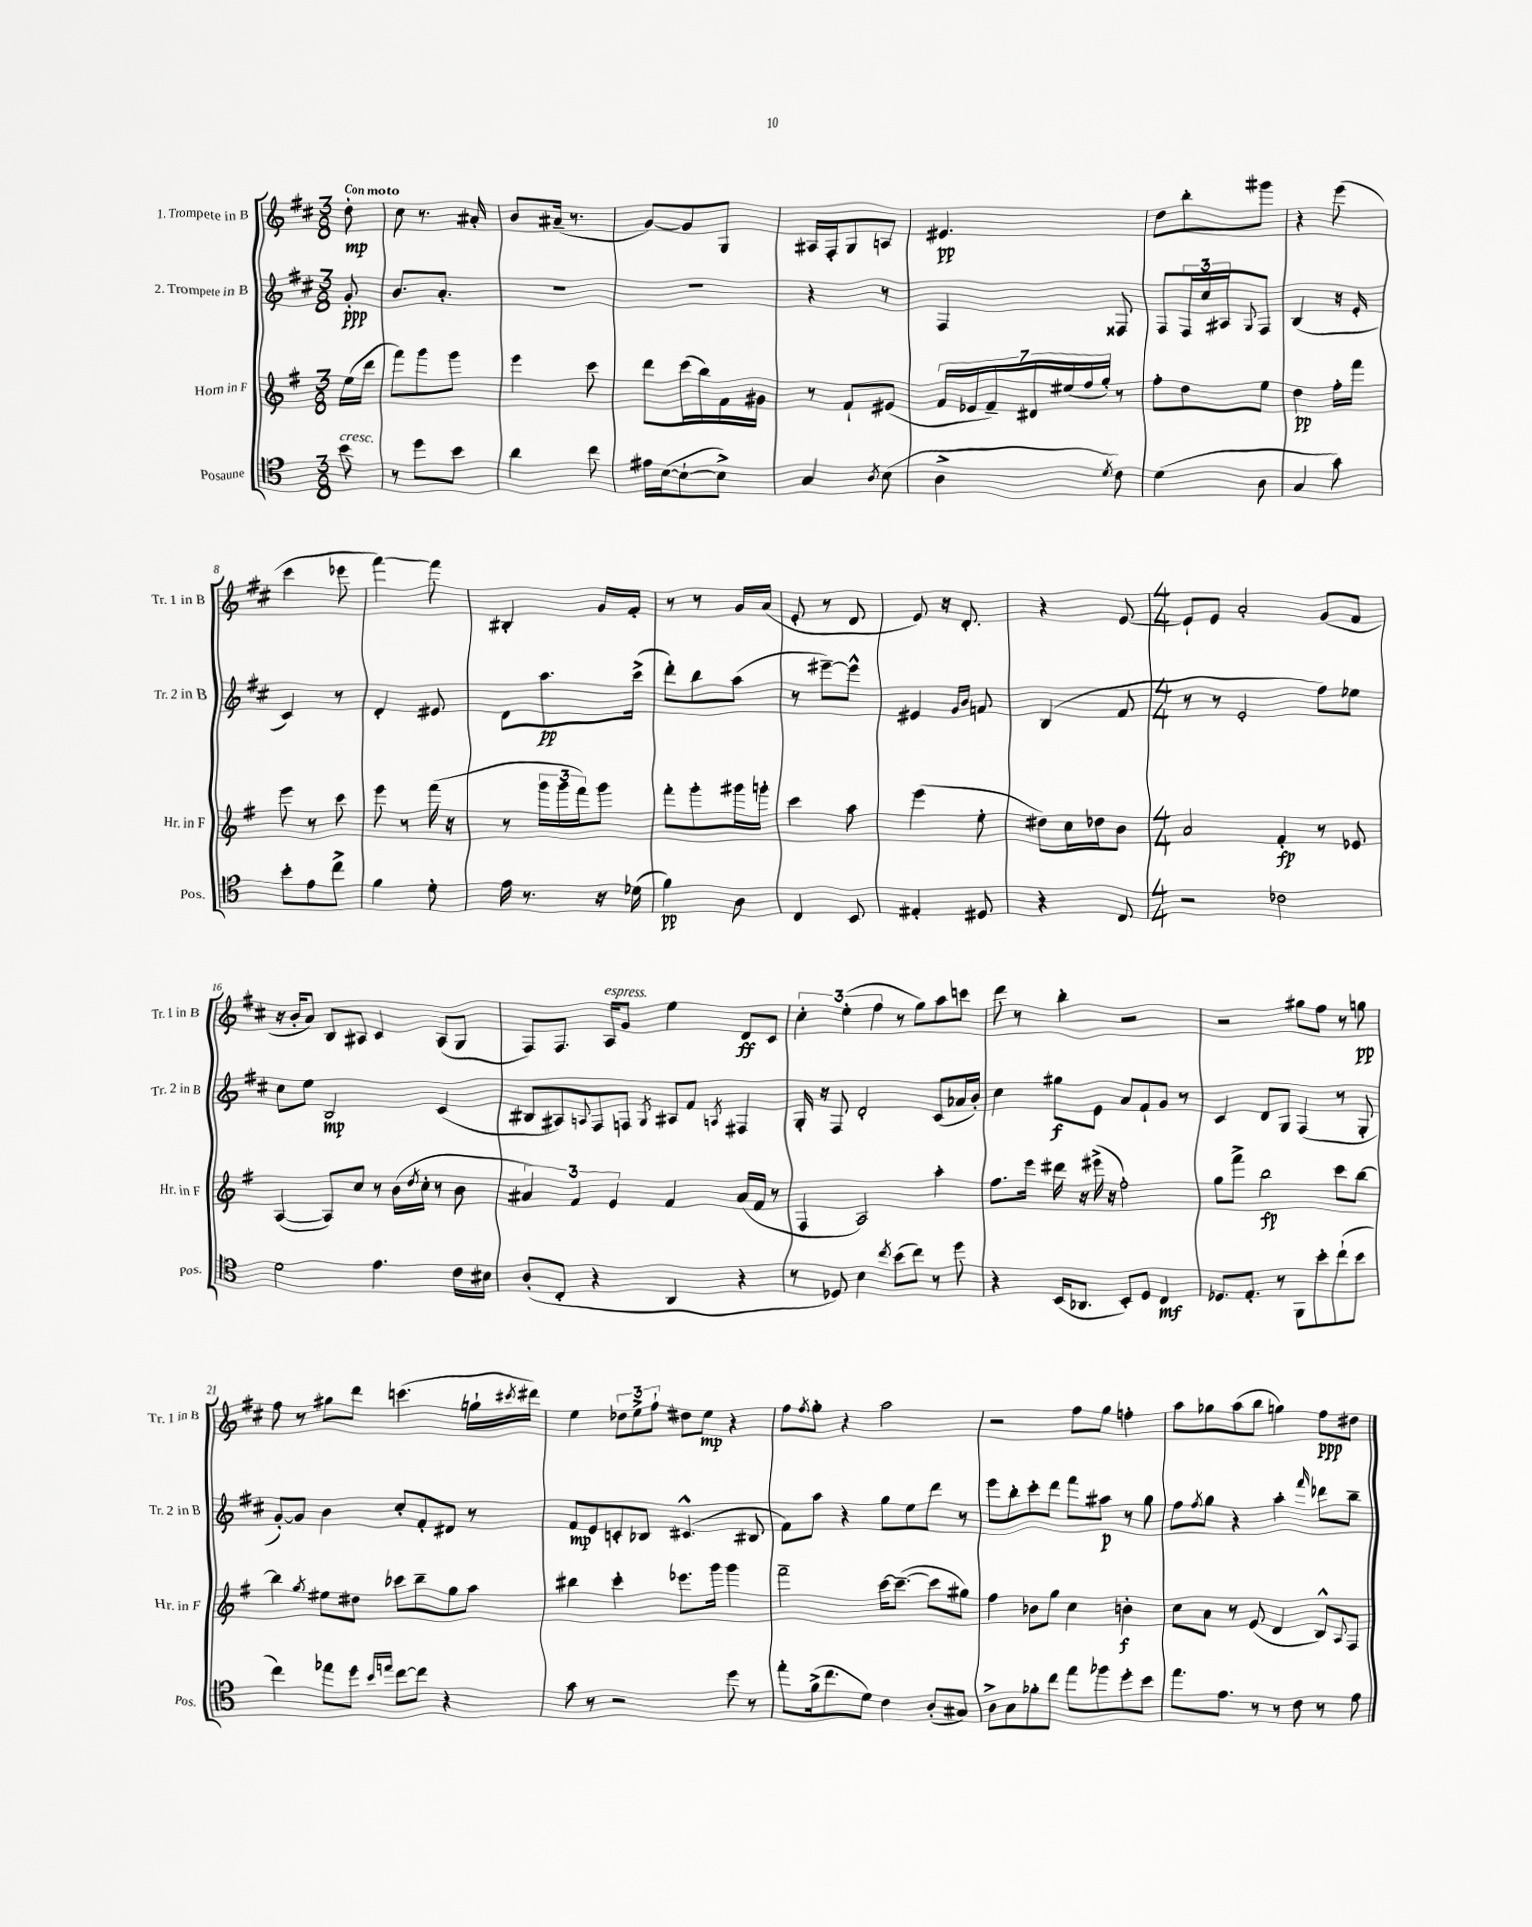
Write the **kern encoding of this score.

**kern	**dynam	**kern	**dynam	**kern	**dynam	**kern	**dynam
*part4	*part4	*part3	*part3	*part2	*part2	*part1	*part1
*staff4	*staff4	*staff3	*staff3	*staff2	*staff2	*staff1	*staff1
*I"Posaune	*	*I"Horn in F	*	*I"2. Trompete in B	*	*I"1. Trompete in B	*
*I'Pos.	*	*I'Hr. in F	*	*I'Tr. 2 in B	*	*I'Tr. 1 in B	*
*clefC4	*	*clefG2	*	*clefG2	*	*clefG2	*
*k[]	*	*k[f#]	*	*k[f#c#]	*	*k[f#c#]	*
*M3/8	*	*M3/8	*	*M3/8	*	*M3/8	*
=	=	=	=	=	=	=	=
!	!	!	!	!	!	!LO:TX:a:B:t=Con moto	!
!LO:TX:a:i:t=cresc.	!	!	!	!	!	!	!
8b\	.	(16ee\LL	.	8g'/	ppp	8dd'\	mp
.	.	16ddd\JJ	.	.	.	.	.
=1	=1	=1	=1	=1	=1	=1	=1
8r	.	8fff#\L)	.	8.b/L	.	8cc#\	.
8dd\L	.	8ggg\	.	.	.	8.r	.
.	.	.	.	8.a'/J	.	.	.
8b\J	.	8ggg\J	.	.	.	.	.
.	.	.	.	.	.	16a#X'/	.
=2	=2	=2	=2	=2	=2	=2	=2
4a\	.	4eee\	.	4.r	.	8b/L	.
.	.	.	.	.	.	(16a#X~/Jk	.
.	.	.	.	.	.	8.r	.
8cc\	.	8ccc\	.	.	.	.	.
=3	=3	=3	=3	=3	=3	=3	=3
16e#X\LL	.	8ddd\L	.	4.r	.	[8g/L)	.
([16B\J	.	.	.	.	.	.	.
8B`\_	.	(16ccc\L	.	.	.	8g/]	.
.	.	16bb\)	.	.	.	.	.
8B^\J])	.	16f#\	.	.	.	8G/J	.
.	.	16g#X\JJ	.	.	.	.	.
=4	=4	=4	=4	=4	=4	=4	=4
4G/	.	8r	.	4r	.	16A#X/LL	.
.	.	.	.	.	.	16F#'/J	.
.	.	8f#`/L	.	.	.	8G/	.
8qA/	.	.	.	.	.	.	.
(8B\	.	(8e#X/J	.	8r	.	8An/J	.
=5	=5	=5	=5	=5	=5	=5	=5
4A^\	.	28f#/LL	.	4F#/	.	4.e#X/	pp
.	.	28e-X/	.	.	.	.	.
.	.	28f#~/)	.	.	.	.	.
.	.	28d#X/	.	.	.	.	.
.	.	(28ee#X/	.	.	.	.	.
.	.	28ff#/	.	.	.	.	.
.	.	28gg'/JJ)	.	.	.	.	.
8qd/	.	.	.	.	.	.	.
8c\)	.	8r	.	8F##X/	.	.	.
=6	=6	=6	=6	=6	=6	=6	=6
(4d\	.	8ff#'\L	.	8F#/L	.	8dd\L	.
.	.	8dd\	.	24F#/L	.	8bb'\	.
.	.	.	.	24cc#/	.	.	.
.	.	.	.	24A#X/J	.	.	.
.	.	.	.	8qqG/	.	.	.
8A\	.	8ee\J	.	8F#/J	.	8ggg#X\J	.
=7	=7	=7	=7	=7	=7	=7	=7
4G/	.	4dd\	pp	(4B/	.	4r	.
8g\)	.	16ff#'\LL	.	16r	.	(8eee\	.
.	.	16fff#\JJ	.	16e'/	.	.	.
!!LO:LB:g=z
=8	=8	=8	=8	=8	=8	=8	=8
8b'\L	.	8eee\	.	4c#/)	.	4ccc#\	.
8e\	.	8r	.	.	.	.	.
8cc^\J	.	8ccc\	.	8r	.	8eee-X\	.
=9	=9	=9	=9	=9	=9	=9	=9
4f\	.	8eee\	.	4d'/	.	[4fff#\)	.
.	.	8r	.	.	.	.	.
8d'\	.	(16fff#\	.	8e#X/	.	8fff#\]	.
.	.	16r	.	.	.	.	.
=10	=10	=10	=10	=10	=10	=10	=10
16e\	.	8r	.	8d\L	.	4B#X'/	.
8.r	.	.	.	.	.	.	.
.	.	24ggg\LL	.	8.aa\	pp	.	.
.	.	24ggg\	.	.	.	.	.
.	.	24fff#\J)	.	.	.	.	.
16r	.	8ggg\J	.	.	.	16g/LL	.
(16d-X\	.	.	.	(16ccc#^\Jk	.	16f#'/JJ	.
=11	=11	=11	=11	=11	=11	=11	=11
4f\)	pp	8fff#'\L	.	8ddd'\L)	.	8r	.
.	.	8ggg'\	.	8bb\	.	8r	.
8A\	.	16ggg#X\L	.	(8aa\J	.	16g/LL	.
.	.	16gggn'\JJ	.	.	.	(16a/JJ	.
=12	=12	=12	=12	=12	=12	=12	=12
4C/	.	4ccc\	.	8r	.	8e'/	.
.	.	.	.	[8eee#X~\L)	.	8r	.
8BB/	.	8aa\	.	8eee#^^\J]	.	8d/	.
=13	=13	=13	=13	=13	=13	=13	=13
4E#X'/	.	(4eee\	.	4e#X/	.	8e/)	.
.	.	.	.	.	.	16r	.
.	.	.	.	.	.	8.d'/	.
.	.	.	.	16qqg/LL	.	.	.
.	.	.	.	16qqb/JJ	.	.	.
8D#X/	.	8ee'\	.	8fn/	.	.	.
=14	=14	=14	=14	=14	=14	=14	=14
4r	.	8dd#X\L)	.	(4B/	.	4r	.
.	.	16cc\L	.	.	.	.	.
.	.	16dd-X\J	.	.	.	.	.
8C/	.	8b\J	.	8f#/	.	[8e/	.
=15	=15	=15	=15	=15	=15	=15	=15
*M4/4	*	*M4/4	*	*M4/4	*	*M4/4	*
2r	.	2a/	.	8r	.	8e`/L]	.
.	.	.	.	8r	.	8e/J	.
.	.	.	.	2e'/	.	2a'/	.
2c-X\	.	4f#'/	fp	.	.	.	.
.	.	8r	.	8ff#\L)	.	(8g/L	.
.	.	8e-X/	.	8ee-X\J	.	8f#/J	.
!!LO:LB:g=z
=16	=16	=16	=16	=16	=16	=16	=16
2d\	.	([4A/	.	8cc#\L	.	16r	.
.	.	.	.	.	.	16b'/KL	.
.	.	.	.	8ee\J	.	8a/J)	.
.	.	8A/L])	.	2B/	mp	8B/L	.
.	.	8cc/J	.	.	.	8A#X/J	.
4.e\	.	8r	.	.	.	4c#/	.
.	.	(16b\LL	.	.	.	.	.
.	.	8qdd/	.	.	.	.	.
.	.	16cc'\JJ	.	.	.	.	.
.	.	8r	.	(4c#/	.	(8A#/L	.
16c\LL	.	8b\	.	.	.	8G/J	.
16B#X\JJ	.	.	.	.	.	.	.
=17	=17	=17	=17	=17	=17	=17	=17
(8A'/L	.	6a#X/)	.	8B#X/L	.	8F#/L)	.
8C'/J	.	.	.	8A#X/)	.	8.F#/J	.
.	.	6f#/	.	.	.	.	.
.	.	.	.	8qqAn/	.	.	.
4r	.	.	.	8F#/	.	.	.
!	!	!	!	!	!	!LO:TX:a:i:t=espress.	!
.	.	.	.	.	.	16A/KL	.
.	.	6e/	.	.	.	.	.
.	.	.	.	8Fn/J	.	8g/J	.
.	.	.	.	8qG/	.	.	.
4AA/	.	4f#/	.	8A#X/L	.	4ee\	.
.	.	.	.	8f#/J	.	.	.
.	.	.	.	8qAn/	.	.	.
4r	.	(16a#/LL	.	4F#X/	.	8d/L	ff
.	.	16f#/JJ	.	.	.	.	.
.	.	8r	.	.	.	8c#/J	.
=18	=18	=18	=18	=18	=18	=18	=18
8r	.	4F#/	.	16G'/	.	6cc#'\	.
.	.	.	.	16r	.	.	.
8D-X/)	.	.	.	8F#/	.	.	.
.	.	.	.	.	.	(6ee'\	.
4B\	.	2A/)	.	2d'/	.	.	.
.	.	.	.	.	.	6ff#\	.
8qcc/	.	.	.	.	.	.	.
(8b\L	.	.	.	.	.	8r	.
8cc\J)	.	.	.	.	.	8gg\L)	.
8r	.	4aa'\	.	(8c#/L	.	8aa\	.
8dd\	.	.	.	16a-X/L	.	8cccn\J	.
.	.	.	.	16b'/JJ)	.	.	.
=19	=19	=19	=19	=19	=19	=19	=19
4r	.	8.ff#\L	.	4cc#\	.	8ddd\	.
.	.	.	.	.	.	8r	.
.	.	16eee\Jk	.	.	.	.	.
(16BB/KL	.	16ddd#X\	.	8gg#X\L	f	4bb'\	.
8.AA-X/J	.	16r	.	.	.	.	.
.	.	(16eee#X^\	.	8e\J	.	.	.
.	.	16r	.	.	.	.	.
8BB'/L)	.	2ff#'\)	.	8a/L	.	2r	.
8D/J	.	.	.	8f#`/	.	.	.
4C/	mf	.	.	8g/J	.	.	.
.	.	.	.	8r	.	.	.
=20	=20	=20	=20	=20	=20	=20	=20
8.D-X/L	.	8gg\L	.	4c#/	.	2r	.
.	.	8fff#^\J	.	.	.	.	.
8.E'/J	.	.	.	.	.	.	.
.	.	2bb\	fp	8d/L	.	.	.
8r	.	.	.	8G/J	.	.	.
8FF\L	.	.	.	(4F#/	.	8gg#X\L	.
8b'\	.	.	.	.	.	8ff#\J	.
(8cc`\	.	8ccc\L	.	8r	.	8r	.
8b\J	.	[8bb\J	.	8G'/	.	8ggn\	pp
!!LO:LB:g=z
=21	=21	=21	=21	=21	=21	=21	=21
4cc\)	.	4bb\]	.	[8g'/L)	.	8ff#\	.
.	.	.	.	8g/J]	.	8r	.
.	.	8qgg/	.	.	.	.	.
8ee-X\L	.	8ee#X\L	.	4b\	.	8gg#X\L	.
8dd\J	.	8dd#X\J	.	.	.	8ddd\J	.
16qqb/LL	.	.	.	.	.	.	.
16qqeen/JJ	.	.	.	.	.	.	.
[8cc\L	.	8ccc-X\L	.	8cc#'/L	.	(4.cccn\	.
8cc\J]	.	8bb~\	.	8f#'/	.	.	.
4r	.	8gg\	.	8d#X/J	.	.	.
.	.	8aa\J	.	8r	.	16ggn`\LL	.
.	.	.	.	.	.	8qccc#X/	.
.	.	.	.	.	.	16ddd#X\JJ)	.
=22	=22	=22	=22	=22	=22	=22	=22
8g\	.	4bb#X\	.	8f#/L	mp	4ee\	.
8r	.	.	.	8e/	.	.	.
2r	.	4ccc'\	.	8cn'/	.	12dd-X\L	.
.	.	.	.	.	.	12ee^\	.
.	.	.	.	8B-X/J	.	.	.
.	.	.	.	.	.	12ff#`\J	.
.	.	8.eee-X\L	.	(4.c#X^^/	.	8dd#X\L	.
.	.	.	.	.	.	8ee\J	mp
.	.	16ggg\Jk	.	.	.	.	.
8dd\	.	4ggg\	.	.	.	4r	.
8r	.	.	.	8B#X/	.	.	.
=23	=23	=23	=23	=23	=23	=23	=23
8ee'\L	.	2fff#~\	.	8f#\L)	.	8ff#\L	.
.	.	.	.	.	.	8qff#/	.
(16f^\k	.	.	.	8aa\J	.	8gg'\J	.
8.cc\	.	.	.	.	.	.	.
.	.	.	.	4r	.	4r	.
8d\J)	.	.	.	.	.	.	.
4c\	.	[16ccc\KL	.	8gg\L	.	2aa\	.
.	.	(8.ccc~\J_	.	.	.	.	.
.	.	.	.	8ee\	.	.	.
(8A'/L	.	8ccc\L]	.	8ddd\J	.	.	.
8G#X/J)	.	8gg#X\J)	.	8r	.	.	.
=24	=24	=24	=24	=24	=24	=24	=24
8A^\L	.	4ff#\	.	8eee\L	.	2r	.
8G\	.	.	.	8bb'\	.	.	.
8f-X'\	.	8b-X\L	.	8ccc#'\	.	.	.
8cc\J	.	8gg\J	.	8ddd\J	.	.	.
8ee\L	.	4cc\	.	8fff#\L	.	8ff#\L	.
8ff-X\	.	.	.	8aa#X\J	p	8gg\J	.
8dd'\	.	4bn'\	f	8r	.	4ffn'\	.
8b\J	.	.	.	8gg\	.	.	.
=25	=25	=25	=25	=25	=25	=25	=25
8.ee\L	.	8cc\L	.	8ff#\L	.	8aa\L	.
.	.	.	.	8qff#/	.	.	.
.	.	8a\J	.	8gg\J	.	8gg-X\	.
8.e\J	.	.	.	.	.	.	.
.	.	8r	.	4r	.	(8aa\	.
8r	.	(8e/	.	.	.	8bb\J	.
8r	.	4d/	.	4aa'\	.	4ggn\)	.
8c\	.	.	.	.	.	.	.
.	.	.	.	16qqfff#/	.	.	.
8r	.	8B^^/L)	.	8ddd-X\L	.	8ff#\L	ppp
.	.	8qqA/	.	.	.	.	.
8e\	.	8F#/J	.	8bb~\J	.	8dd#X\J	.
==	==	==	==	==	==	==	==
*-	*-	*-	*-	*-	*-	*-	*-
